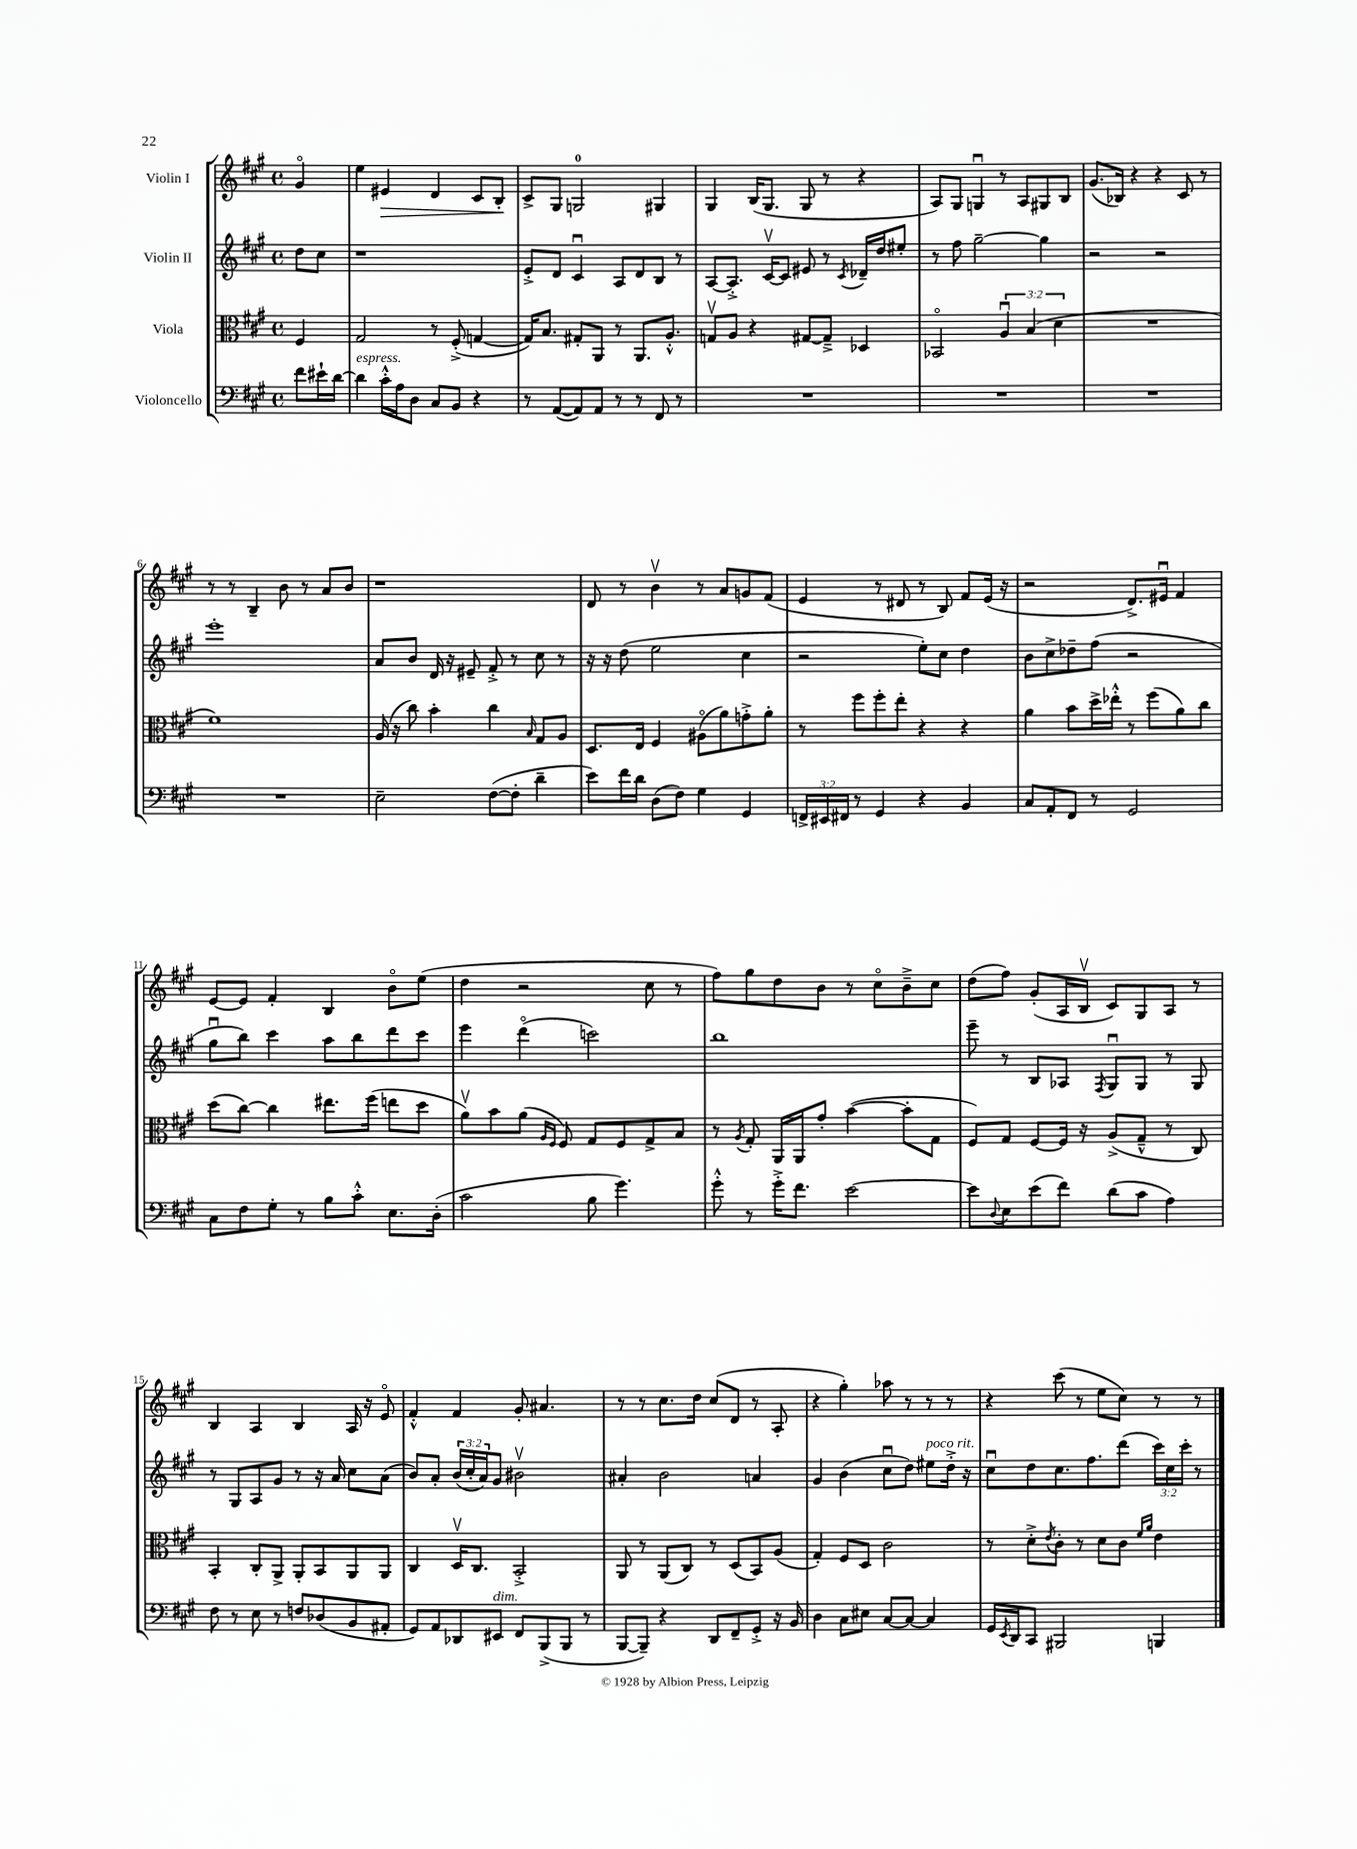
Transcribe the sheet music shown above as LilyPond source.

<<
\new StaffGroup <<
\new Staff = "s0" \with { instrumentName = "Violin I" } {
    \clef treble \key a \major \defaultTimeSignature \time 4/4 \partial 4
    gis'4\flageolet |
    e''4 eis'4\> d'4 cis'8 b8-.\! |
    cis'8-> gis8 g2-0 gis4 |
    gis4 b16( gis8. gis8 r8 r4 |
    a8) gis8 g4\downbow r8 a8 gis8 b8 |
    gis'8.( bes16) r4 r4 cis'8 r8 |
    r8 r8 b4-- b'8 r8 a'8 b'8 |
    r1 |
    d'8 r8 b'4\upbow r8 a'8 g'8 fis'8( |
    e'4 r8 dis'8 r8 b8) fis'8 e'16( r16 |
    r2 d'8.->) eis'16\downbow fis'4 |
    e'8~ e'8 fis'4-. b4 b'8\flageolet e''8( |
    d''4 r2 cis''8 r8 |
    fis''8) gis''8 d''8 b'8 r8 cis''8\flageolet b'8---> cis''8 |
    d''8( fis''8) gis'8-.( a16 b16\upbow cis'8) gis8 a8 r8 |
    b4 a4 b4 a16 r16 e'8\flageolet |
    fis'4-.-^ fis'4 gis'8-. ais'4. |
    r8 r8 cis''8. d''16 cis''8( d'8 r8 a8-. |
    r4 gis''4-.) aes''8 r8 r8 r8 |
    r4 cis'''8( r8 e''8 cis''8) r8 r8 \bar "|." |
}
\new Staff = "s1" \with { instrumentName = "Violin II" } {
    \clef treble \key a \major \defaultTimeSignature \time 4/4 \override Staff.TupletNumber.text = #tuplet-number::calc-fraction-text \partial 4
    d''8 cis''8 |
    r1 |
    e'8-.-> d'8 cis'4\downbow a8 d'8 b8 r8 |
    a8~ a8.-.-> cis'16~\upbow cis'8 eis'8 r8 \acciaccatura { cis'8 } des'16-- d''16 eis''8-. |
    r8 fis''8 gis''2~-- gis''4 |
    r2 r2 |
    e'''1-. |
    a'8 b'8 d'16 r16 eis'8-- fis'8-.-> r8 cis''8 r8 |
    r16 r16 d''8( e''2 cis''4 |
    r2 e''8-.) cis''8 d''4 |
    b'8 cis''8-> des''8-- fis''8( r2 |
    gis''8\downbow b''8) cis'''4 a''8 b''8 d'''8 cis'''8 |
    e'''4 d'''4\flageolet( c'''2) |
    b''1 |
    e'''8-- r8 b8 aes8 \acciaccatura { fis8 } gis8\downbow gis8 r8 gis8 |
    r8 gis8 a8 gis'8 r8 r16 a'16 cis''8 a'8( |
    b'8) a'8-. \tuplet 3/2 { b'16( cis''16-. a'16) } gis'8 bis'2\upbow |
    ais'4-. b'2 a'4 |
    gis'4 b'4( cis''8\downbow d''8) eis''8^\markup { \italic "poco rit." } d''16-.-> r16 |
    cis''8\downbow d''8 cis''8. fis''8. d'''8( \tuplet 3/2 { cis'''16) cis''16 cis'''16-. } r8 \bar "|." |
}
\new Staff = "s2" \with { instrumentName = "Viola" } {
    \clef alto \key a \major \defaultTimeSignature \time 4/4 \override Staff.TupletNumber.text = #tuplet-number::calc-fraction-text \partial 4
    fis4 |
    gis2 r8 fis8-.->( g4~ |
    g16) b8. gis8-. a,8 r8 a,8. a8.-.-^ |
    g8\upbow a8 r4 gis8~ gis8---> des4 |
    bes,2\flageolet \tuplet 3/2 { a4\downbow b4( d'4 } |
    R1 |
    fis'1) |
    a16( r16 cis''8) b'4-. cis''4 \grace { b16 } gis8 a8 |
    d8. e16 fis4 ais8\flageolet( a'8) g'8-.-> a'8-. |
    r8 fis''8 fis''8-. e''8-. r4 r4 |
    a'4 b'8 d''16-> ees''16-.-^ r8 fis''8( a'8) cis''8 |
    d''8( cis''8~) cis''4 eis''8. fis''16( e''8 d''8 |
    a'8\upbow) b'8 a'8( \grace { a16 fis16 } fis8) gis8 fis8 gis8-> b8 |
    r8 \acciaccatura { a8 } gis8-. a,16 a,16 gis'8-. b'4~( b'8-. gis8 |
    fis8) gis8 fis8~ fis16 r16 a8->( gis8---^ r8 cis8) |
    b,4-. cis8-. a,8-> a,8-. b,8 a,8 a,8 |
    cis4 d16\upbow cis8. b,2-.-> |
    a,8 r8 a,8( cis8) r8 d8( b,8) a8( |
    gis4-.) fis8 d8 cis'2 |
    r8 d'8-.-> \acciaccatura { e'8 } cis'8-. r8 d'8 cis'8 \grace { fis'16 a'16 } e'4 \bar "|." |
}
\new Staff = "s3" \with { instrumentName = "Violoncello" } {
    \clef bass \key a \major \defaultTimeSignature \time 4/4 \override Staff.TupletNumber.text = #tuplet-number::calc-fraction-text \partial 4
    fis'8 eis'16-! d'16~ |
    d'4^\markup { \italic "espress." } cis'16-.-^ a16 d8 cis8 b,8 r4 |
    r8 a,8~( a,8) a,8 r8 r8 fis,8 r8 |
    R1 |
    R1 |
    R1 |
    R1 |
    e2-- fis8~( fis8-. d'4-- |
    e'8) fis'16 d'16 d8( fis8) gis4 gis,4 |
    \tuplet 3/2 { f,16-> eis,16 fis,16 } r8 gis,4 r4 b,4 |
    cis8 a,8-. fis,8 r8 gis,2 |
    cis8 fis8 gis8-. r8 b8 cis'8-.-^ e8. d16-.( |
    cis'2 b8 gis'4.) |
    gis'8-.-^ r8 gis'16-.-> fis'8. e'2~ |
    e'8 \appoggiatura { d8 } e8 e'8( fis'8) d'8( cis'8 a4) |
    fis8 r8 e8 r8 f8 des8( b,8 ais,8-. |
    gis,8) a,8 des,8 eis,8^\markup { \italic "dim." } fis,8 b,,8->( b,,8 r8 |
    b,,8~ b,,8--) r4 d,8 fis,8-- gis,8-.-> r16 b,16 |
    d4 cis8 eis8 cis8~ cis8~ cis4 |
    gis,16 \acciaccatura { e,8 } d,16 cis,8 bis,,2 b,,4 \bar "|." |
}
>>
>>
